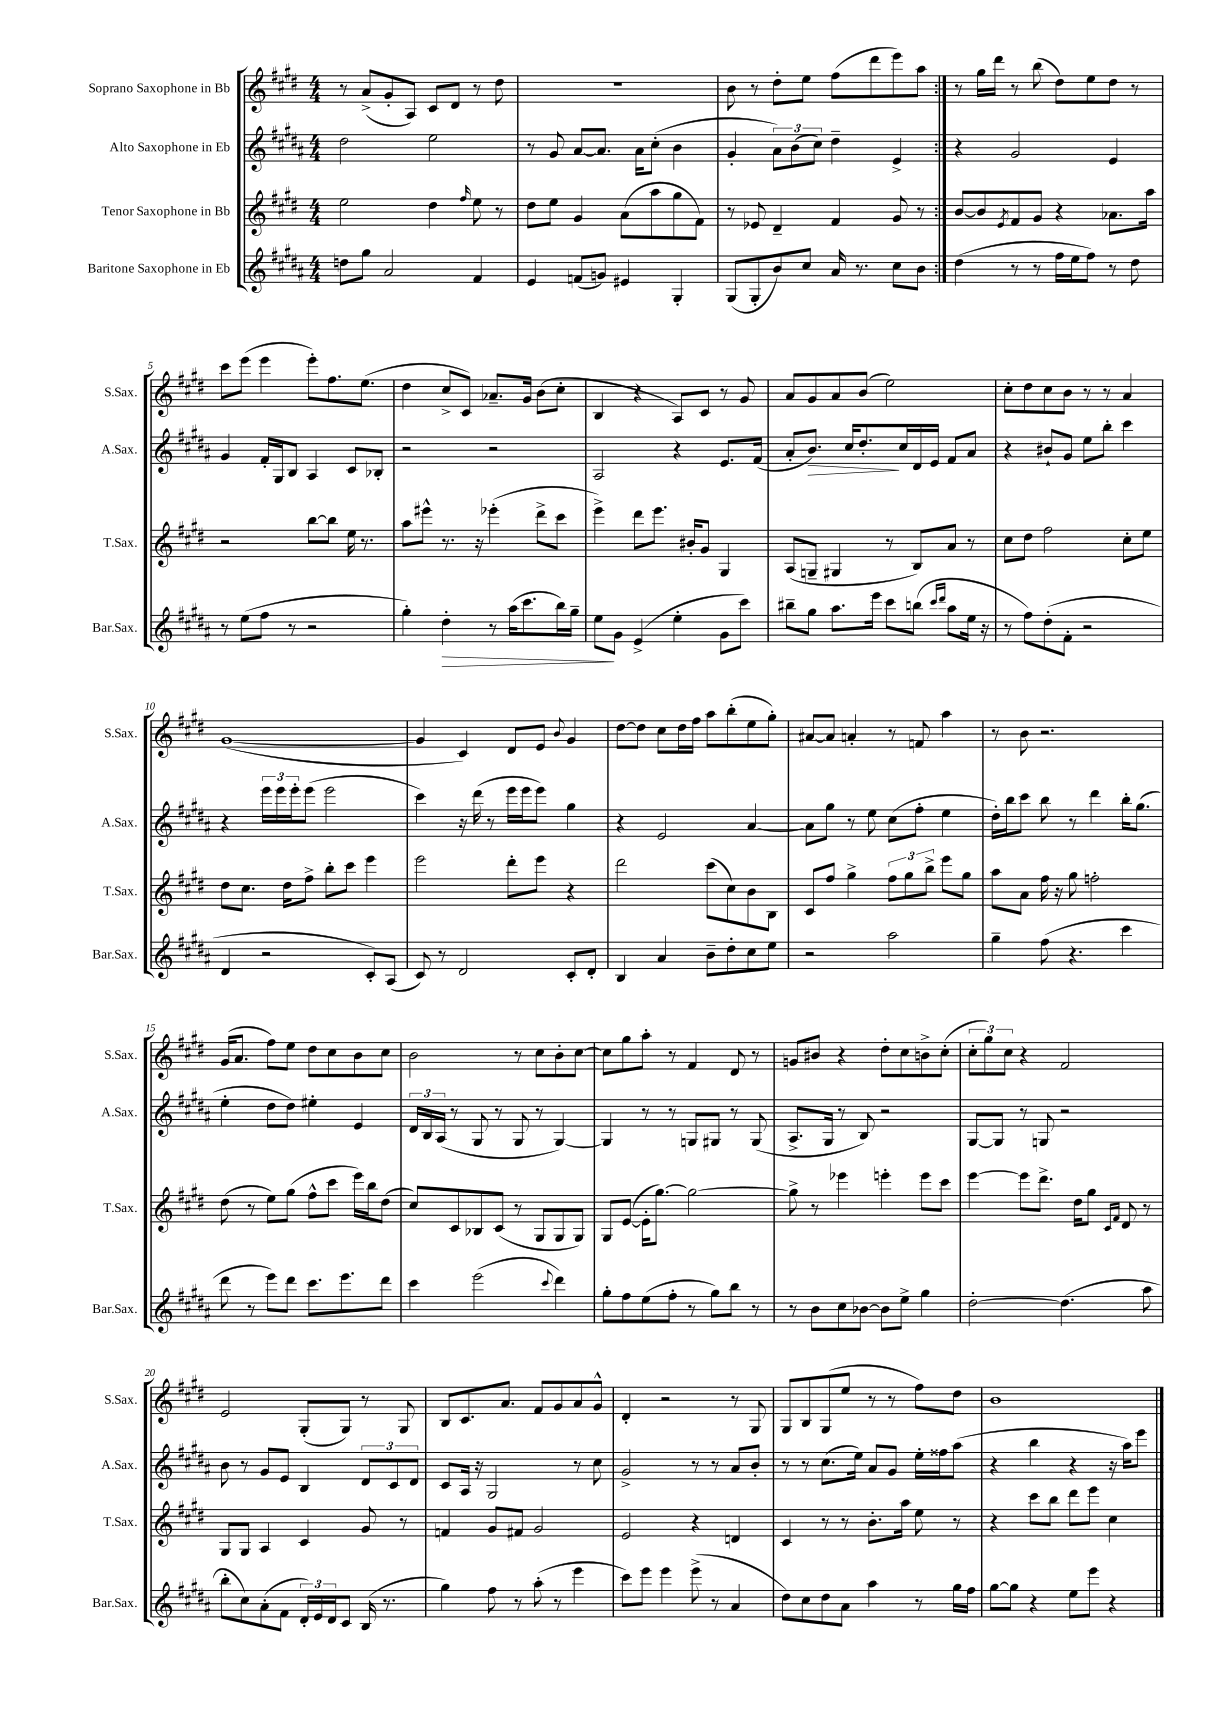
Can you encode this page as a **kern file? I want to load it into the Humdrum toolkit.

**kern	**dynam	**kern	**kern	**dynam	**kern
*part4	*part4	*part3	*part2	*part2	*part1
*staff4	*staff4	*staff3	*staff2	*staff2	*staff1
*I"Baritone Saxophone in Eb	*	*I"Tenor Saxophone in Bb	*I"Alto Saxophone in Eb	*	*I"Soprano Saxophone in Bb
*I'Bar.Sax.	*	*I'T.Sax.	*I'A.Sax.	*	*I'S.Sax.
*clefG2	*	*clefG2	*clefG2	*	*clefG2
*k[f#c#g#d#a#]	*	*k[f#c#g#d#]	*k[f#c#g#d#a#]	*	*k[f#c#g#d#]
*M4/4	*	*M4/4	*M4/4	*	*M4/4
=1	=1	=1	=1	=1	=1
8ddn\L	.	2ee\	2dd#\	.	8r
8gg#\J	.	.	.	.	(8a^/L
2a#/	.	.	.	.	8g#'/
.	.	.	.	.	8A/J)
.	.	4dd#\	2ee\	.	8c#/L
.	.	.	.	.	8d#/J
.	.	16qqff#/	.	.	.
4f#/	.	8ee\	.	.	8r
.	.	8r	.	.	8dd#\
=2	=2	=2	=2	=2	=2
4e/	.	8dd#\L	8r	.	1r
.	.	8ee\J	8g#/	.	.
(8fn/L	.	4g#/	[8a#/L	.	.
8gn/J)	.	.	8.a#/J]	.	.
4e#X/	.	(8a\L	.	.	.
.	.	.	16a#\KL	.	.
.	.	8aa\	(8cc#'\J	.	.
4G#'/	.	8gg#\	4b\	.	.
.	.	8f#\J)	.	.	.
=3	=3	=3	=3	=3	=3
(8G#/L	.	8r	4g#'/	.	8b\
8G#'/	.	8e-X/	.	.	8r
8b/)	.	4d#~/	12a#\L)	.	8dd#'\L
.	.	.	(12b\	.	.
8cc#/J	.	.	.	.	8ee\J
.	.	.	12cc#\J)	.	.
16a#/	.	4f#/	4dd#~\	.	(8ff#\L
8.r	.	.	.	.	.
.	.	.	.	.	8ddd#\
8cc#\L	.	8g#/	4e^/	.	8eee\)
8b\J	.	8r	.	.	8aa\J
=4:|!	=4:|!	=4:|!	=4:|!	=4:|!	=4:|!
(4dd#\	.	[8b/L	4r	.	8r
.	.	8b/]	.	.	16gg#\LL
.	.	.	.	.	16ddd#\JJ
.	.	8qe/	.	.	.
8r	.	8f#/	2g#/	.	8r
8r	.	8g#/J	.	.	(8bb\
16ff#\LL	.	4r	.	.	8dd#\L)
16ee\J	.	.	.	.	.
8ff#\J)	.	.	.	.	8ee\
8r	.	8.a-X\L	4e/	.	8dd#\J
8dd#\	.	.	.	.	8r
.	.	16aa\Jk	.	.	.
!!LO:LB:g=z
=5	=5	=5	=5	=5	=5
8r	.	2r	4g#/	.	8ccc#\L
(8ee\L	.	.	.	.	(8eee\J
8ff#\J	.	.	16f#'/LL	.	4eee\
.	.	.	16G#/J	.	.
8r	.	.	8B/J	.	.
2r	.	[8bb\L	4A#/	.	8eee'\L)
.	.	8bb\J]	.	.	8.ff#\
.	.	16ee\	8c#/L	.	.
.	.	8.r	.	.	(8.ee\J
.	.	.	8B-X'/J	.	.
=6	=6	=6	=6	=6	=6
4gg#'\)	.	8aa\L	2r	.	4dd#\
.	.	8eee#X^^\J	.	.	.
!	!LO:HP:b	!	!	!	!
4dd#'\	>	8.r	.	.	8cc#^/L
.	.	.	.	.	8c#/J)
.	.	16r	.	.	.
8r	.	(4eee-X'\	2r	.	8.a-X~/L
(16aa#\KL	.	.	.	.	.
8.ccc#\	.	.	.	.	16g#/Jk
.	.	8ddd#^\L	.	.	(8b\L
16bb\L)	.	8ccc#\J	.	.	8cc#'\J
16gg#~\JJ	.	.	.	.	.
=7	=7	=7	=7	=7	=7
8ee\L	.	4eee^\)	2A#/	.	4B/
8g#\J	]	.	.	.	.
(4e^/	.	8ddd#\L	.	.	4r
.	.	8.eee\J	.	.	.
4ee'\	.	.	4r	.	8A/L)
.	.	16b#X'/KL	.	.	.
.	.	8g#/J	.	.	8c#/J
8g#\L	.	4G#/	8.e/L	.	8r
8ccc#\J)	.	.	.	.	8g#/
.	.	.	(16f#/Jk	.	.
=8	=8	=8	=8	=8	=8
8bb#X~\L	.	(8A/L	8a#'/L	.	8a/L
!	!	!	!	!LO:HP:b	!
8gg#\J	.	8Gn~/J	8.b/J)	>	8g#/
8.aa#\L	.	4G#X/	.	.	8a/
.	.	.	16cc#/KL	.	.
.	.	.	8.dd#'/	.	(8b/J
16eee\Jk	.	.	.	.	.
8ccc#\L	.	8r	.	.	2ee\)
.	.	.	16cc#/L	]	.
(8bbn\J	.	8B/L)	16d#/	.	.
.	.	.	16e/JJ	.	.
16qqccc#/LL	.	.	.	.	.
16qqddd#/JJ	.	.	.	.	.
8aa#\L	.	8a/J	8f#/L	.	.
16ee\Jk	.	8r	8a#/J	.	.
16r	.	.	.	.	.
=9	=9	=9	=9	=9	=9
8r	.	8cc#\L	4r	.	8cc#'\L
8ff#\L)	.	8dd#\J	.	.	8dd#\
(8dd#'\	.	2ff#\	8b#X`/L	.	8cc#\
8f#'\J	.	.	8g#/J	.	8b\J
2r	.	.	8ee\L	.	8r
.	.	.	8bb'\J	.	8r
.	.	8cc#'\L	4ccc#\	.	4a/
.	.	8ee\J	.	.	.
!!LO:LB:g=z
=10	=10	=10	=10	=10	=10
4d#/	.	8dd#\L	4r	.	([1g#
.	.	8.cc#\J	.	.	.
2r	.	.	24eee\LL	.	.
.	.	.	24eee\	.	.
.	.	16dd#\KL	.	.	.
.	.	.	24eee'\J	.	.
.	.	8ff#^\J	(8eee\J	.	.
.	.	8bb'\L	2eee\	.	.
.	.	8ccc#\J	.	.	.
8c#'/L)	.	4eee\	.	.	.
(8A#/J	.	.	.	.	.
=11	=11	=11	=11	=11	=11
8c#/)	.	2eee\	4ccc#\)	.	4g#/]
8r	.	.	.	.	.
2d#/	.	.	16r	.	4c#/)
.	.	.	(16ddd#\	.	.
.	.	.	8r	.	.
.	.	8ddd#'\L	16eee\LL	.	8d#/L
.	.	.	16eee\J	.	.
.	.	8eee\J	8eee\J)	.	8e/J
.	.	.	.	.	8qqb/
8c#'/L	.	4r	4gg#\	.	4g#/
8d#'/J	.	.	.	.	.
=12	=12	=12	=12	=12	=12
4B/	.	2ddd#\	4r	.	[8dd#\L
.	.	.	.	.	8dd#\J]
4a#/	.	.	2e/	.	8cc#\L
.	.	.	.	.	16dd#\L
.	.	.	.	.	16ff#\JJ
8b~\L	.	(8ccc#\L	.	.	8aa\L
8dd#'\	.	8cc#\)	.	.	(8bb'\
8cc#\	.	8b\	[4a#/	.	8ee\
8ee\J	.	8B\J	.	.	8gg#'\J)
=13	=13	=13	=13	=13	=13
2r	.	8c#/L	8a#\L]	.	[8a#X/L
.	.	8ff#/J	8gg#\J	.	8a#/J]
.	.	4gg#^\	8r	.	4an'/
.	.	.	8ee\	.	.
2aa#\	.	12ff#\L	(8cc#\L	.	8r
.	.	12gg#\	.	.	.
.	.	.	8ff#'\J	.	8fn/
.	.	12bb^\J	.	.	.
.	.	8eee\L	4ee\	.	4aa\
.	.	8gg#\J	.	.	.
=14	=14	=14	=14	=14	=14
4gg#~\	.	8aa\L	16dd#'\LL)	.	8r
.	.	.	16bb\J	.	.
.	.	8a\J	8ccc#\J	.	8b\
(8ff#\	.	16ff#\	8bb\	.	2.r
.	.	16r	.	.	.
4.r	.	8gg#\	8r	.	.
.	.	2ffn'\	4ddd#\	.	.
4ccc#\	.	.	16bb'\KL	.	.
.	.	.	(8.gg#\J	.	.
!!LO:LB:g=z
=15	=15	=15	=15	=15	=15
8ddd#\	.	(8dd#\	4ee'\	.	(16g#/KL
.	.	.	.	.	8.a/J
8r	.	8r	.	.	.
8eee\L)	.	8ee\L)	8dd#\L	.	8ff#\L)
8ddd#\J	.	(8gg#\J	8dd#\J)	.	8ee\J
8.ccc#\L	.	8ff#^^\L	4ee#X'\	.	8dd#\L
.	.	8ccc#\J	.	.	8cc#\
8.eee\	.	.	.	.	.
.	.	16eee\LL)	4e/	.	8b\
.	.	16bb\J	.	.	.
8ddd#\J	.	(8dd#\J	.	.	8cc#\J
=16	=16	=16	=16	=16	=16
4ccc#\	.	8cc#/L)	24d#/LL	.	2b\
.	.	.	24B/	.	.
.	.	.	(24A#/JJ	.	.
.	.	8c#/	8r	.	.
(2eee\	.	8B-X/	8G#/	.	.
.	.	(8c#/J	8r	.	.
.	.	8r	8G#/	.	8r
.	.	8G#/L	8r	.	8cc#\L
8qqccc#/	.	.	.	.	.
4ddd#\)	.	8G#/	[4G#/)	.	8b'\
.	.	8G#/J)	.	.	[8cc#\J
=17	=17	=17	=17	=17	=17
8gg#'\L	.	8G#/L	4G#/]	.	8cc#\L]
8ff#\	.	([8e/J	.	.	8gg#\
(8ee\	.	16e'\KL]	8r	.	8aa'\J
.	.	[8.gg#\J)	.	.	.
8ff#'\J	.	.	8r	.	8r
8r	.	2gg#\_	8Gn/L	.	4f#/
8gg#\L)	.	.	8G#X/J	.	.
8bb\J	.	.	8r	.	8d#/
8r	.	.	(8G#/	.	8r
=18	=18	=18	=18	=18	=18
8r	.	8gg#^\]	8.A#^/L	.	8gn/L
8b\L	.	8r	.	.	8b#X/J
.	.	.	16G#/Jk	.	.
8cc#\	.	4eee-X\	8r	.	4r
[8b-X\J	.	.	8B/)	.	.
8b-\L]	.	4eeen'\	2r	.	8dd#'\L
8ee^\J	.	.	.	.	8cc#\
4gg#\	.	8eee\L	.	.	8bn^\
.	.	8ccc#\J	.	.	(8cc#'\J
=19	=19	=19	=19	=19	=19
[2dd#'\	.	[4eee\	[8G#/L	.	12cc#'\L
.	.	.	.	.	12gg#\)
.	.	.	8G#/J]	.	.
.	.	.	.	.	12cc#\J
.	.	8eee\L]	8r	.	4r
.	.	8.ddd#^\J	8Gn/	.	.
(4.dd#\]	.	.	2r	.	2f#/
.	.	16dd#\KL	.	.	.
.	.	8gg#\J	.	.	.
.	.	16qqc#/LL	.	.	.
.	.	16qqf#/JJ	.	.	.
.	.	8d#/	.	.	.
8aa#\	.	8r	.	.	.
!!LO:LB:g=z
=20	=20	=20	=20	=20	=20
8bb'\L	.	8G#/L	8b\	.	2e/
8cc#\)	.	8G#/J	8r	.	.
(8a#'\	.	4A/	8g#/L	.	.
8f#\J	.	.	8e/J	.	.
24d#'/LL)	.	4c#/	4B/	.	(8G#'/L
24e/	.	.	.	.	.
24d#/J	.	.	.	.	.
8c#/J	.	.	.	.	8G#/J)
(16B/	.	8g#/	12d#/L	.	8r
8.r	.	.	.	.	.
.	.	.	12c#/	.	.
.	.	8r	.	.	8G#/
.	.	.	12d#/J	.	.
=21	=21	=21	=21	=21	=21
4gg#\)	.	4fn/	8c#/L	.	8B/L
.	.	.	16A#/Jk	.	8.c#/
.	.	.	16r	.	.
8ff#\	.	8g#/L	2G#/	.	.
.	.	.	.	.	8.a/J
8r	.	8f#X/J	.	.	.
(8aa#'\	.	2g#/	.	.	8f#/L
8r	.	.	.	.	8g#/
4eee\	.	.	8r	.	8a/
.	.	.	8cc#\	.	8g#^^/J
=22	=22	=22	=22	=22	=22
8ccc#\L)	.	2e/	2g#^/	.	4d#'/
8eee\J	.	.	.	.	.
4eee\	.	.	.	.	2r
(8eee^\	.	4r	8r	.	.
8r	.	.	8r	.	.
4a#/	.	4dn/	8a#/L	.	8r
.	.	.	8b'/J	.	8G#/
=23	=23	=23	=23	=23	=23
8dd#\L)	.	4c#/	8r	.	8G#/L
8cc#\	.	.	8r	.	8B/
8dd#\	.	8r	(8.cc#\L	.	(8G#/
8a#\J	.	8r	.	.	8ee/J
.	.	.	16ee\Jk)	.	.
4aa#\	.	8.b'\L	8a#/L	.	8r
.	.	.	8g#/J	.	8r
.	.	16aa\Jk	.	.	.
8r	.	8ee\	16ee'\LL	.	8ff#\L)
.	.	.	16ff##X\J	.	.
16gg#\LL	.	8r	(8aa#\J	.	8dd#\J
16ff#\JJ	.	.	.	.	.
=24	=24	=24	=24	=24	=24
[8gg#\L	.	4r	4r	.	1b
8gg#\J]	.	.	.	.	.
4r	.	8ccc#\L	4bb\	.	.
.	.	8bb\J	.	.	.
8ee\L	.	8ddd#\L	4r	.	.
8eee\J	.	8eee\J	.	.	.
4r	.	4cc#\	16r	.	.
.	.	.	16aa#\KL)	.	.
.	.	.	8eee\J	.	.
==	==	==	==	==	==
*-	*-	*-	*-	*-	*-
